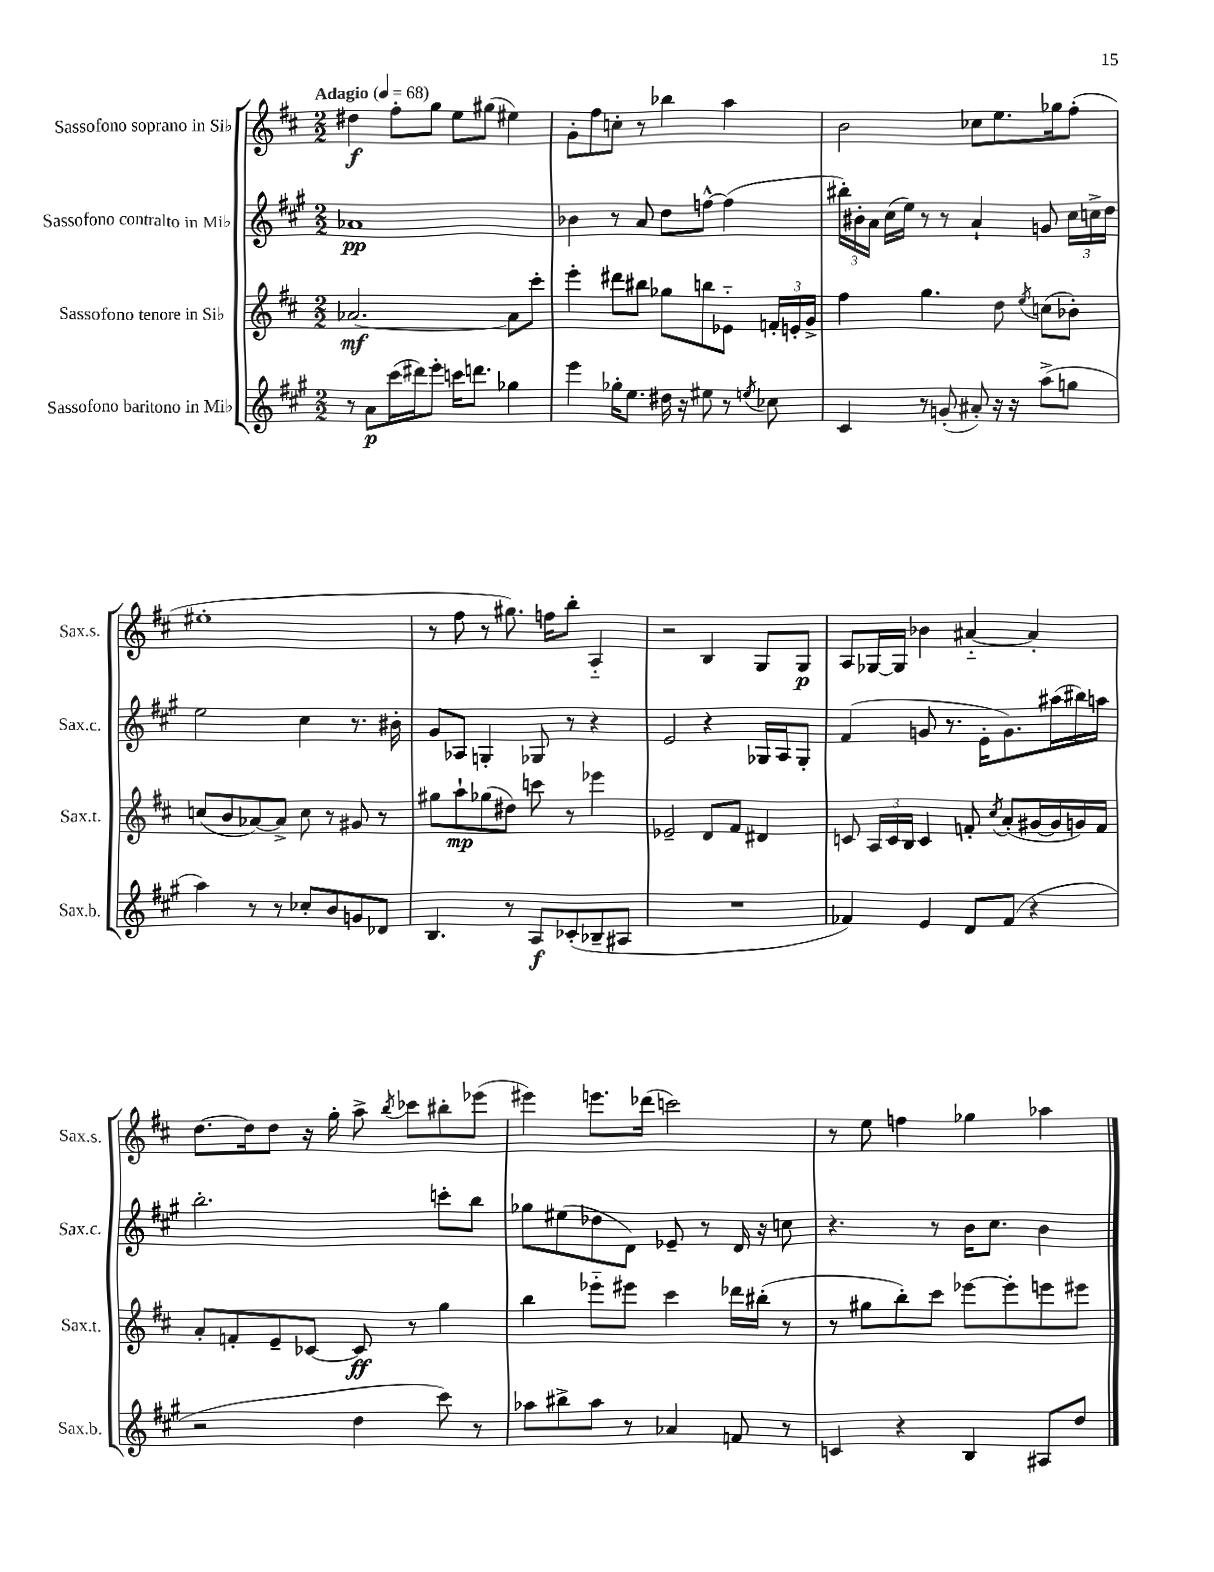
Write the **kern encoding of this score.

**kern	**dynam	**kern	**dynam	**kern	**dynam	**kern	**dynam
*part4	*part4	*part3	*part3	*part2	*part2	*part1	*part1
*staff4	*staff4	*staff3	*staff3	*staff2	*staff2	*staff1	*staff1
*I"Sassofono baritono in Mi♭	*	*I"Sassofono tenore in Si♭	*	*I"Sassofono contralto in Mi♭	*	*I"Sassofono soprano in Si♭	*
*I'Sax.b.	*	*I'Sax.t.	*	*I'Sax.c.	*	*I'Sax.s.	*
*clefG2	*	*clefG2	*	*clefG2	*	*clefG2	*
*k[f#c#g#]	*	*k[f#c#]	*	*k[f#c#g#]	*	*k[f#c#]	*
*M2/2	*	*M2/2	*	*M2/2	*	*M2/2	*
*MM68	*	*MM68	*	*MM68	*	*MM68	*
=1	=1	=1	=1	=1	=1	=1	=1
!	!	!	!	!	!	!LO:TX:a:B:t=Adagio	!
8r	.	[2.a-X/	mf	1a-X	pp	4dd#X\	f
8a\L	p	.	.	.	.	.	.
(16ccc#\L	.	.	.	.	.	8ff#'\L	.
16ddd#X\J)	.	.	.	.	.	.	.
8eee'\J	.	.	.	.	.	8gg\J	.
16cccn\KL	.	.	.	.	.	8ee\L	.
8.dddn\J	.	.	.	.	.	.	.
.	.	.	.	.	.	(8gg#X\J	.
4gg-X\	.	8a-\L]	.	.	.	4ee#X\)	.
.	.	8ccc#'\J	.	.	.	.	.
=2	=2	=2	=2	=2	=2	=2	=2
4eee\	.	4eee'\	.	4b-X\	.	8g'\L	.
.	.	.	.	.	.	8ff#\	.
16gg-X'\KL	.	8ddd#X\L	.	8r	.	8ccn'\J	.
8.ee\J	.	.	.	.	.	.	.
.	.	8bb#X\J	.	8a/	.	8r	.
16dd#X\	.	8gg-X\L	.	8dd\L	.	4bb-X\	.
16r	.	.	.	.	.	.	.
8ee#X\	.	8bbn\	.	[8ffn^^\J	.	.	.
8r	.	8e-X\J	.	(4ff\]	.	4aa\	.
8qeen/	.	.	.	.	.	.	.
8cc-X\	.	24fn'/LL	.	.	.	.	.
.	.	24en'/	.	.	.	.	.
.	.	24g^/JJ	.	.	.	.	.
=3	=3	=3	=3	=3	=3	=3	=3
4c#/	.	4ff#\	.	24bb#X'\LL)	.	2b\	.
.	.	.	.	24b#X'\	.	.	.
.	.	.	.	24a\JJ	.	.	.
.	.	.	.	(16cc#\LL	.	.	.
.	.	.	.	16ee\JJ)	.	.	.
8r	.	4.gg\	.	8r	.	.	.
(8gn'/	.	.	.	8r	.	.	.
8a#X'/)	.	.	.	4a`/	.	8cc-X\L	.
16r	.	8dd\	.	.	.	8.ee\	.
16r	.	.	.	.	.	.	.
.	.	8qee/	.	.	.	.	.
(8aa^\L	.	(8ccn\L	.	8gn/	.	.	.
.	.	.	.	.	.	16gg-X\k	.
8ggn\J	.	8b-X'\J)	.	24cc#\LL	.	(8ff#'\J	.
.	.	.	.	24ccn^\	.	.	.
.	.	.	.	24dd\JJ	.	.	.
!!LO:LB:g=z
=4	=4	=4	=4	=4	=4	=4	=4
4aa\)	.	(8ccn/L	.	2ee\	.	1ee#X'	.
.	.	8b/	.	.	.	.	.
8r	.	[8a-X/)	.	.	.	.	.
8r	.	8a-^/J]	.	.	.	.	.
8cc-X'/L	.	8cc\	.	4cc#\	.	.	.
8b/	.	8r	.	.	.	.	.
8gn/	.	8g#X/	.	8.r	.	.	.
8d-X/J	.	8r	.	.	.	.	.
.	.	.	.	16b#X'\	.	.	.
=5	=5	=5	=5	=5	=5	=5	=5
4.B/	.	8gg#X\L	.	8g#/L	.	8r	.
.	.	8aa`\	mp	8A-X/J	.	8ff#\	.
.	.	(8gg-X\	.	4Gn'/	.	8r	.
8r	.	8dd#X\J)	.	.	.	8.gg#X\)	.
8A/L	f	8cccn\	.	8G-X/	.	.	.
.	.	.	.	.	.	16ffn\KL	.
(8c-X'/	.	8r	.	8r	.	8bb'\J	.
8B-X~/	.	4eee-X\	.	4r	.	4A/	.
8A#X/J	.	.	.	.	.	.	.
=6	=6	=6	=6	=6	=6	=6	=6
1r	.	2e-X~/	.	2e/	.	2r	.
.	.	8d/L	.	4r	.	4B/	.
.	.	8f#/J	.	.	.	.	.
.	.	4d#X/	.	16G-X/LL	.	8G/L	.
.	.	.	.	16A/J	.	.	.
.	.	.	.	8G-'/J	.	8G/J	p
=7	=7	=7	=7	=7	=7	=7	=7
4f-X/)	.	8cn/	.	(4f#/	.	8A/L	.
.	.	24A/LL	.	.	.	[16G-X/L	.
.	.	24c/	.	.	.	.	.
.	.	.	.	.	.	16G-/JJ]	.
.	.	24B/JJ	.	.	.	.	.
4e/	.	4c/	.	8gn/	.	4b-X\	.
.	.	.	.	8.r	.	.	.
8d/L	.	8fn'/	.	.	.	[4a#X/	.
.	.	.	.	16e'\KL	.	.	.
.	.	8qcc#/	.	.	.	.	.
(8f-/J	.	(8a'/L	.	8.g\)	.	.	.
4r	.	[16g#X/L	.	.	.	4a#'/]	.
.	.	16g#/]	.	(16aa#X\L	.	.	.
.	.	16gn/)	.	16bb#X\)	.	.	.
.	.	16f/JJ	.	16aan\JJ	.	.	.
!!LO:LB:g=z
=8	=8	=8	=8	=8	=8	=8	=8
2r	.	8a'/L	.	2.bb'\	.	[8.dd\L	.
.	.	8fn'/	.	.	.	.	.
.	.	.	.	.	.	16dd\k]	.
.	.	8e~/	.	.	.	8dd\J	.
.	.	[8c-X/J	.	.	.	16r	.
.	.	.	.	.	.	16gg'\	.
4dd\	.	8c-/]	ff	.	.	8aa^\	.
.	.	.	.	.	.	8qbb/	.
.	.	8r	.	.	.	8ccc-X\L	.
8ccc#\)	.	4gg\	.	8cccn'\L	.	8bb#X'\	.
8r	.	.	.	8bb\J	.	(8eee-X\J	.
=9	=9	=9	=9	=9	=9	=9	=9
8aa-X\L	.	4bb\	.	8gg-X\L	.	4eee#X\)	.
8bb#X^\	.	.	.	(8ee#X\	.	.	.
8aa-\J	.	8eee-X\L	.	8dd-X\	.	8.eeen\L	.
8r	.	8eee#X\J	.	8d\J)	.	.	.
.	.	.	.	.	.	(16ddd-X\Jk	.
4a-X/	.	4ccc#\	.	8e-X~/	.	2cccn\)	.
.	.	.	.	8r	.	.	.
8fn/	.	16ddd-X\LL	.	16d/	.	.	.
.	.	(16bb#X'\JJ	.	16r	.	.	.
8r	.	8r	.	8ccn\	.	.	.
=10	=10	=10	=10	=10	=10	=10	=10
4cn/	.	8r	.	4.r	.	8r	.
.	.	8gg#X\L	.	.	.	8ee\	.
4r	.	8bb'\)	.	.	.	4ffn\	.
.	.	8ccc#\J	.	8r	.	.	.
4B/	.	[8eee-X\L	.	16b\KL	.	4gg-X\	.
.	.	.	.	8.cc#\J	.	.	.
.	.	8eee-'\]	.	.	.	.	.
8A#X/L	.	8eeen\	.	4b\	.	4aa-X\	.
8dd/J	.	8eee#X\J	.	.	.	.	.
==	==	==	==	==	==	==	==
*-	*-	*-	*-	*-	*-	*-	*-
